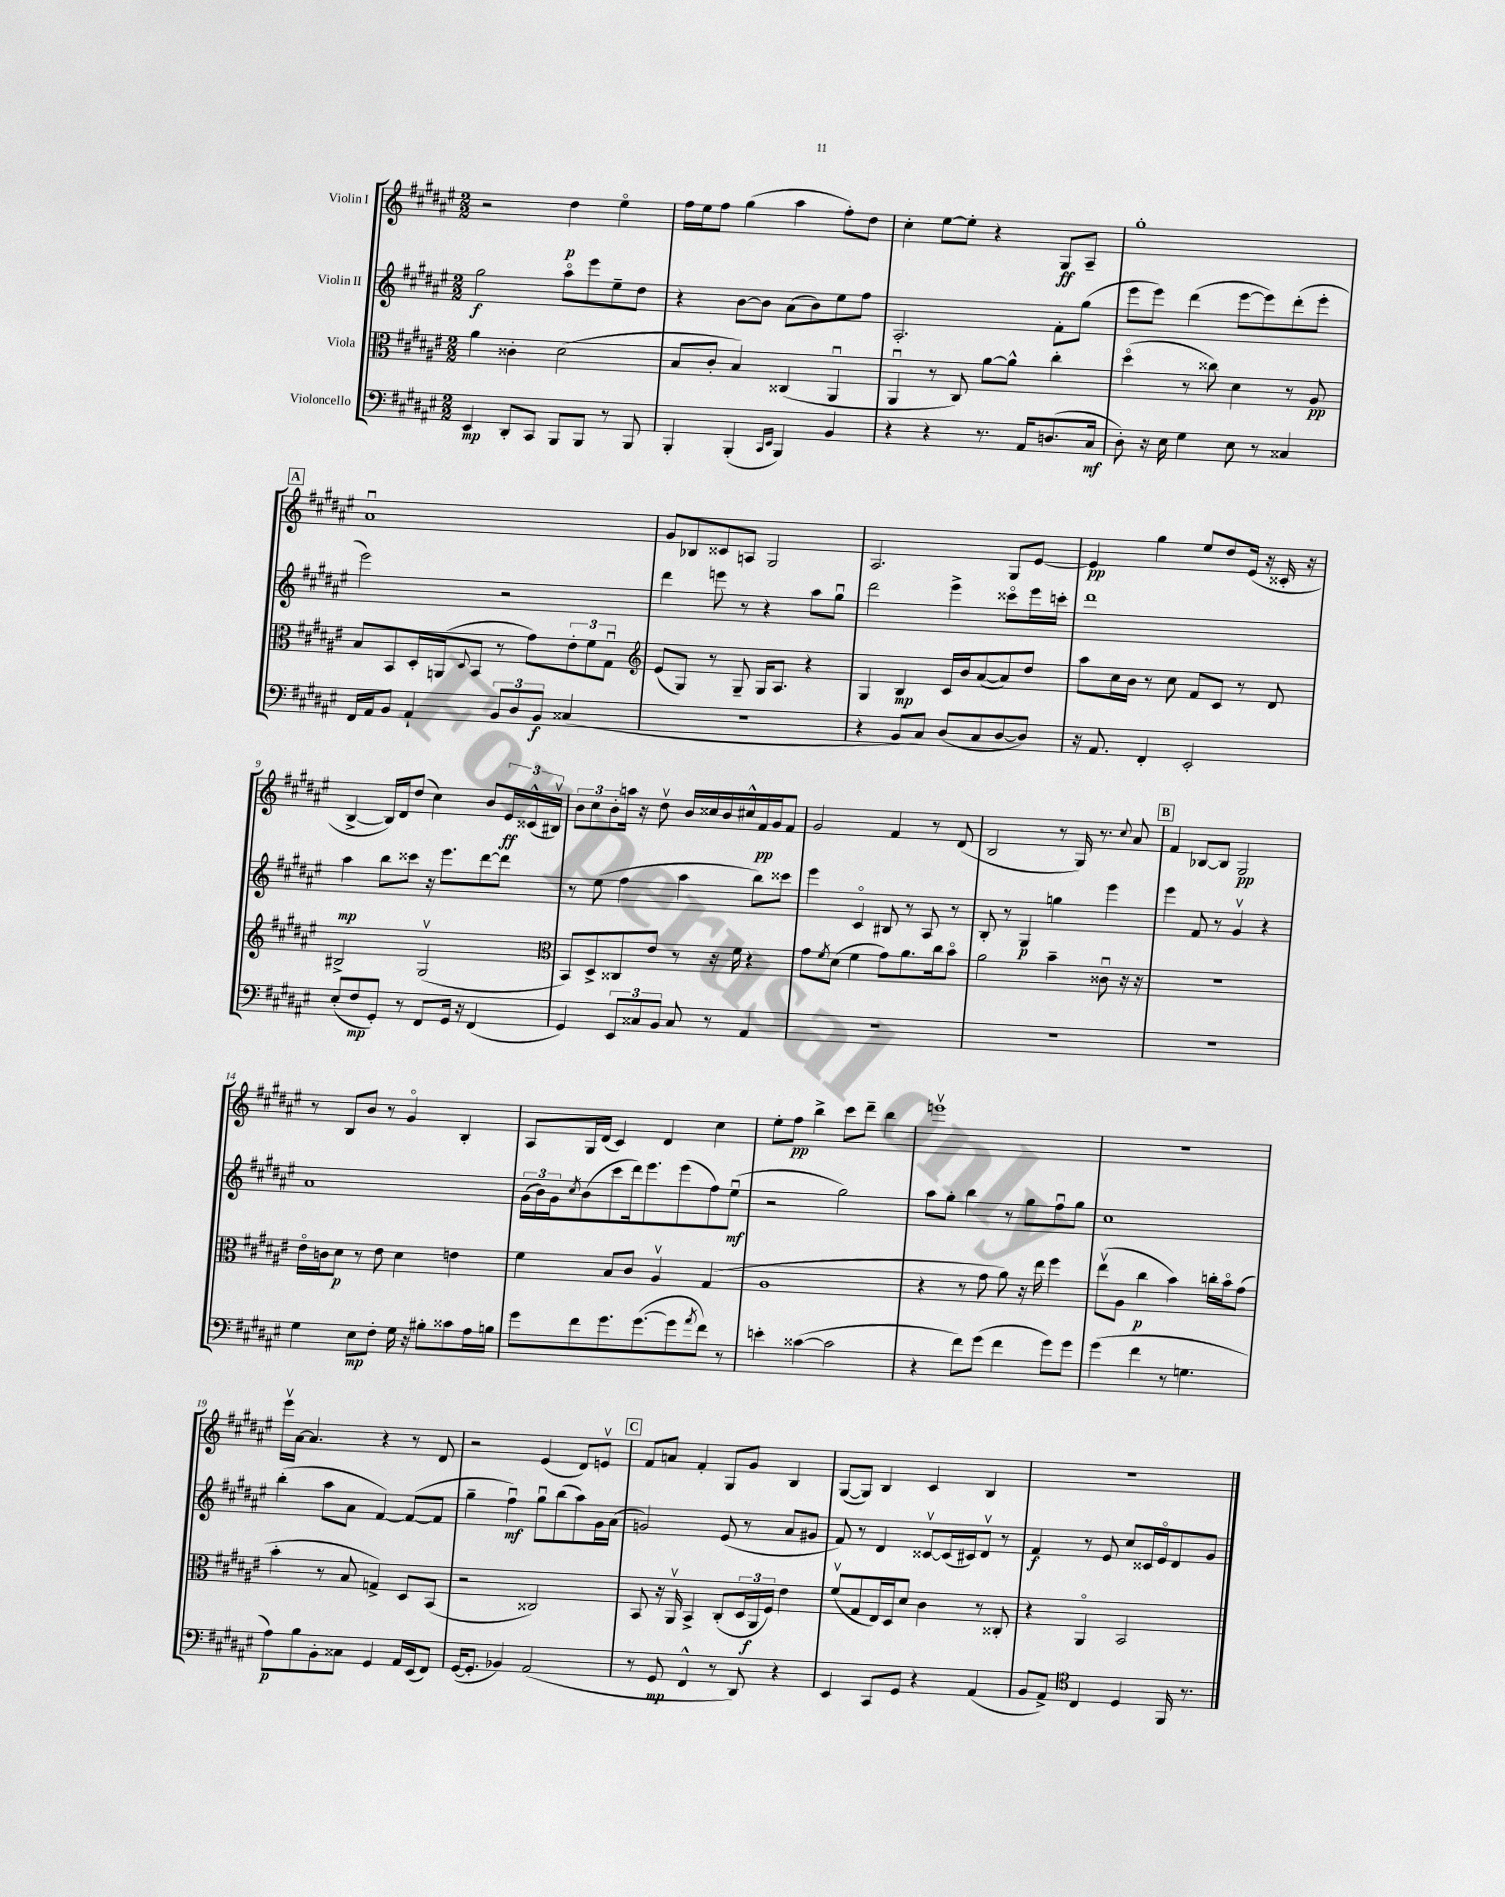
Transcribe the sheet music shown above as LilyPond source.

<<
\new StaffGroup <<
\new Staff = "s0" \with { instrumentName = "Violin I" } {
    \clef treble \key fis \major \numericTimeSignature \time 2/2
    r2 dis''4\p eis''4\flageolet |
    fis''16 eis''16 fis''8 gis''4( ais''4 fis''8-.) dis''8 |
    cis''4-. eis''8~ eis''8-. r4 gis8\ff ais8-- |
    gis''1-. |
    \mark \markup { \box "A" } ais'1\downbow |
    gis'8 bes8 cisis'8 a8 gis2 |
    ais2. gis8 eis'8~ |
    eis'4\pp gis''4 eis''8 dis''8 eis'16( r16 cisis'16-. r16 |
    b4~-> b16) dis'16 dis''8( cis''4) b'8 \tuplet 3/2 { eis'16\ff cisis'16-^( bis16\upbow) } |
    \tuplet 3/2 { b'8 cis''8 b'8-. } a''16 r16 dis''8\upbow b'16 cisis''16 b'16 cis''16-^ fis'16\pp gis'16 fis'8 |
    gis'2 fis'4 r8 dis'8( |
    b2 r8 gis16) r8. \appoggiatura { cis''8 } ais'8 |
    \mark \markup { \box "B" } fis'4 bes8~ bes8 gis2\pp |
    r8 b8 b'8 r8 gis'4\flageolet b4-. |
    ais8 gis16 dis'16( cis'4) dis'4 cis''4 |
    eis''8-. fis''8\pp b''4-> cis'''8 dis'''8-- b''4 |
    e'''1\upbow |
    R1 |
    eis'''16\upbow ais'16~ ais'4. r4 r8 dis'8 |
    r2 eis'4( dis'8) e'8\upbow |
    \mark \markup { \box "C" } fis'8 a'8 fis'4-. gis8 gis'8 b4 |
    gis8~( gis8) b4 cis'4 b4 |
    r1 \bar "|." |
}
\new Staff = "s1" \with { instrumentName = "Violin II" } {
    \clef treble \key fis \major \numericTimeSignature \time 2/2
    gis''2\f ais''8\flageolet eis'''8 eis''8-- dis''8 |
    r4 b'8~ b'8 ais'8( b'8) eis''8 fis''8 |
    ais2.-. fis'8-. gis''8( |
    eis'''8 eis'''8) dis'''4( eis'''8~ eis'''8) dis'''8-.( eis'''8-. |
    \mark \markup { \box "A" } eis'''2) r2 |
    dis'''4 e'''8 r8 r4 ais''8 gis''8\downbow |
    dis'''2 eis'''4-> cisis'''8\flageolet eis'''16 c'''16-. |
    dis'''1 |
    ais''4\mp b''8 cisis'''8 r16 eis'''8. dis'''8~ dis'''8 |
    r8 eis''8( fis''4 ais''4 b''8) cisis'''8 |
    eis'''4 cis'4\flageolet bis8 r8 ais8 r8 |
    b8-. r8 gis4\p g''4 eis'''4 |
    \mark \markup { \box "B" } eis'''4 fis'8 r8 gis'4\upbow r4 |
    ais'1 |
    \tuplet 3/2 { gis'16( b'16) gis'16 } \acciaccatura { cis''8 } b'8( cis'''8 dis'''16) eis'''8. eis'''8( fis''8) eis''8\downbow\mf( |
    r2 gis''2) |
    ais''8 gis''8-. b''4 r8 gis''8 fis''8\downbow gis''8 |
    cis''1 |
    b''4-.( ais''8 ais'8 fis'4~) fis'8~( fis'8 |
    gis''4-- fis''4\downbow\mf) gis''8\downbow b''8( ais''8) gis'16 ais'16( |
    \mark \markup { \box "C" } g'2) eis'8( r8 ais'8 gis'8 |
    fis'8) r8 dis'4 cisis'8~\upbow cisis'16( cis'16) dis'8\upbow r8 |
    fis'4\f r8 eis'8 cis''8 cisis'16 eis'16\flageolet dis'8 gis'8 \bar "|." |
}
\new Staff = "s2" \with { instrumentName = "Viola" } {
    \clef alto \key fis \major \numericTimeSignature \time 2/2
    ais'4 cisis'4-. dis'2( |
    b8 cis'8-. b4) cisis4( ais,4\downbow |
    ais,4\downbow r8 cis8) ais'8~ ais'8-^ cis''4-. |
    dis''4\flageolet( r8 cisis''8) dis'4 r8 ais8\pp |
    \mark \markup { \box "A" } b8 b,8 dis16-. a,16( \appoggiatura { dis8 } b,8 r8 gis'8) \tuplet 3/2 { eis'8-. fis'8 gis8\downbow } |
    \clef treble eis'8( gis8) r8 gis8-- gis16 ais8. r4 |
    gis4 b4\mp cis'16 b'16 ais'8~( ais'8) dis''8 |
    ais''8 cis''16 b'16 r8 cis''8 fis'8 cis'8 r8 dis'8 |
    bis2-> gis2\upbow( |
    \clef alto b,8) dis8-> cisis8 eis'8 r8 r16 fis'16 r4 |
    gis'8 \acciaccatura { fis'8 } dis'8( fis'4 gis'8) ais'8. cis''16 b'8\flageolet |
    ais'2 b'4-- cisis'8\downbow r16 r16 |
    \mark \markup { \box "B" } R1 |
    eis'16\flageolet c'16 dis'8\p r8 eis'8 dis'4 e'4 |
    fis'4 b8 cis'8 ais4\upbow gis4( |
    ais1 |
    r4 r8 gis'8 ais'8) r16 eis''16 fis''4 |
    eis''8\upbow( ais8 cis''4\p b'4) c''16-. b'16\flageolet gis'8( |
    b'4-. r8 b8 g4->) dis8 b,8( |
    r2 cisis2) |
    \mark \markup { \box "C" } b,8 r16 ais,16\upbow b,4-> cis8-.( \tuplet 3/2 { dis16 ais,16\f fis16) } eis'4 |
    fis'8\upbow( gis8 eis16) dis16 dis'8 cis'4 r8 cisis8-. |
    r4 ais,4\flageolet b,2 \bar "|." |
}
\new Staff = "s3" \with { instrumentName = "Violoncello" } {
    \clef bass \key fis \major \numericTimeSignature \time 2/2
    eis,4\mp dis,8-. cis,8 b,,8 b,,8 r8 b,,8 |
    b,,4-. b,,4-.( \grace { cis,16 eis,16 } b,,4) b,4 |
    r4 r4 r8. ais,16 d8.( cis16\mf |
    dis8-.) r16 eis16 gis4 eis8 r8 cisis4 |
    \mark \markup { \box "A" } fis,16 ais,16 b,8 ais,4-! \tuplet 3/2 { b,8 dis8 b,8\f } cisis4( |
    R1 |
    r4 b,8 cis8) dis8( cis8 dis8~ dis8) |
    r16 ais,8. fis,4-. eis,2-. |
    eis8-.( fis8\mp gis,8-.) r8 fis,8 gis,16 r16 fis,4( |
    gis,4) \tuplet 3/2 { eis,8 cisis8 b,8 } cisis8 r8 ais,4 |
    R1 |
    R1 |
    \mark \markup { \box "B" } R1 |
    gis4 eis8\mp fis8-. gis16 r16 bis8-. cisis'8 ais16 b16 |
    gis'8 fis'8 gis'8. gis'8.~( gis'8 \acciaccatura { ais'8 } fis'8) r8 |
    e'4-. cisis'4~( cisis'2 |
    r4 fis'8) gis'8( fis'4 gis'8) gis'8 |
    gis'4( fis'4 r8 g4. |
    ais8\p) b8 b,8-. cisis8 gis,4 ais,16 eis,16( fis,8) |
    gis,16~( gis,8.-. bes,4) ais,2( |
    \mark \markup { \box "C" } r8 gis,8\mp fis,4-^ r8 dis,8) r4 |
    eis,4 cis,8 gis,8 r4 ais,4( |
    b,8 ais,8->) \clef tenor cis4 dis4 fis,16 r8. \bar "|." |
}
>>
>>
